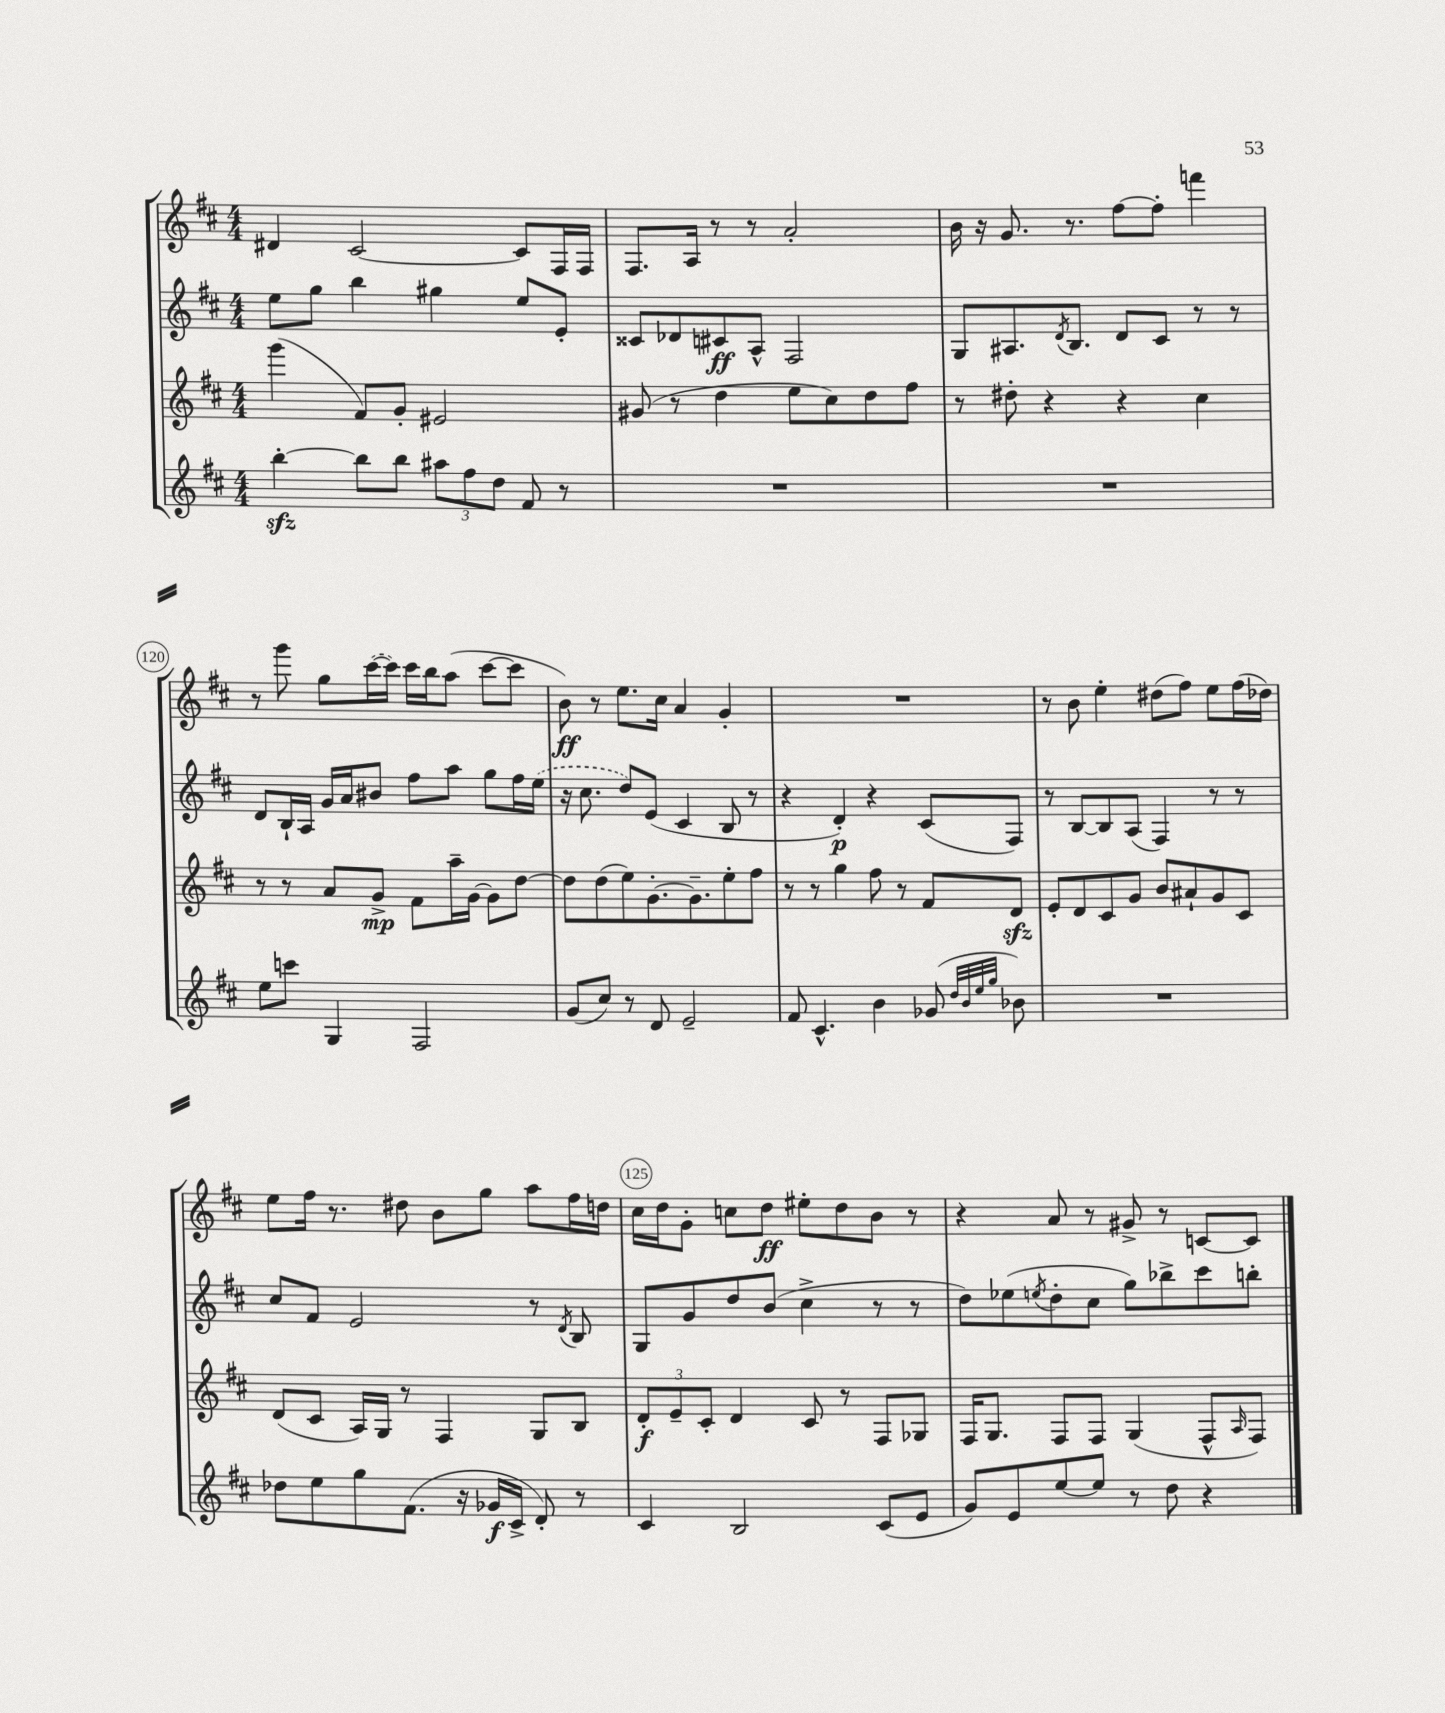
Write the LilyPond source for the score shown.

<<
\new StaffGroup <<
\new Staff = "s0" {
    \clef treble \key d \major \numericTimeSignature \time 4/4
    dis'4 cis'2~ cis'8 fis16 fis16 |
    fis8. a16 r8 r8 a'2-. |
    b'16 r16 g'8. r8. fis''8~ fis''8-. f'''4 |
    r8 g'''8 g''8 \once \slurDashed cis'''16~( cis'''16) cis'''16 b''16 a''8( cis'''8~ cis'''8 |
    b'8\ff) r8 e''8. cis''16 a'4 g'4-. |
    R1 |
    r8 b'8 e''4-. dis''8( fis''8) e''8 fis''16( des''16) |
    e''8 fis''16 r8. dis''8 b'8 g''8 a''8 fis''16 d''16 |
    cis''16 d''16 g'8-. c''8 d''8\ff eis''8-. d''8 b'8 r8 |
    r4 a'8 r8 gis'8-> r8 c'8~ c'8 \bar "|." |
}
\new Staff = "s1" {
    \clef treble \key d \major \numericTimeSignature \time 4/4
    e''8 g''8 b''4 gis''4 e''8 e'8-. |
    cisis'8 des'8 cis'8\ff a8-^ fis2 |
    g8 ais8. \acciaccatura { d'8 } b8. d'8 cis'8 r8 r8 |
    d'8 b16-! a16 g'16 a'16 bis'8 fis''8 a''8 g''8 fis''16 \once \slurDashed e''16( |
    r16 cis''8. d''8) e'8( cis'4 b8 r8 |
    r4 d'4-.\p) r4 cis'8( fis8) |
    r8 b8~ b8 a8( fis4) r8 r8 |
    cis''8 fis'8 e'2 r8 \acciaccatura { d'8 } b8 |
    g8 g'8 d''8 b'8( cis''4-> r8 r8 |
    d''8) ees''8( \acciaccatura { e''8 } d''8-. cis''8 g''8) bes''8-> cis'''8 b''8-. \bar "|." |
}
\new Staff = "s2" {
    \clef treble \key d \major \numericTimeSignature \time 4/4
    g'''4( fis'8) g'8-. eis'2 |
    gis'8( r8 d''4 e''8 cis''8) d''8 fis''8 |
    r8 dis''8-. r4 r4 cis''4 |
    r8 r8 a'8 g'8->\mp fis'8 a''16-- g'16~ g'8 d''8~ |
    d''8 d''8( e''8) g'8.~-. g'8.-- e''8-. fis''8 |
    r8 r8 g''4 fis''8 r8 fis'8 d'8\sfz |
    e'8-. d'8 cis'8 g'8 b'8 ais'8-! g'8 cis'8 |
    d'8( cis'8 a16) g16 r8 fis4 g8 b8 |
    \tuplet 3/2 { d'8-.\f e'8-- cis'8-. } d'4 cis'8 r8 fis8 ges8 |
    fis16 g8. fis8 fis8 g4( fis8-^ \grace { a16 } fis8) \bar "|." |
}
\new Staff = "s3" {
    \clef treble \key d \major \numericTimeSignature \time 4/4
    b''4~-.\sfz b''8 b''8 \tuplet 3/2 { ais''8 fis''8 d''8 } fis'8 r8 |
    R1 |
    R1 |
    e''8 c'''8 g4 fis2 |
    g'8( cis''8) r8 d'8 e'2-- |
    fis'8 cis'4.-^ b'4 ges'8( \grace { d''32 b'32 e''32 g''32 } bes'8) |
    R1 |
    des''8 e''8 g''8 fis'8.( r16 ges'16\f cis'16-> d'8-.) r8 |
    cis'4 b2 cis'8( e'8 |
    g'8) e'8 e''8~ e''8 r8 d''8 r4 \bar "|." |
}
>>
>>
\layout { \context { \Score currentBarNumber = #117 \override BarNumber.break-visibility = ##(#f #t #t) barNumberVisibility = #(every-nth-bar-number-visible 5) \override BarNumber.stencil = #(make-stencil-circler 0.1 0.3 ly:text-interface::print) } }
